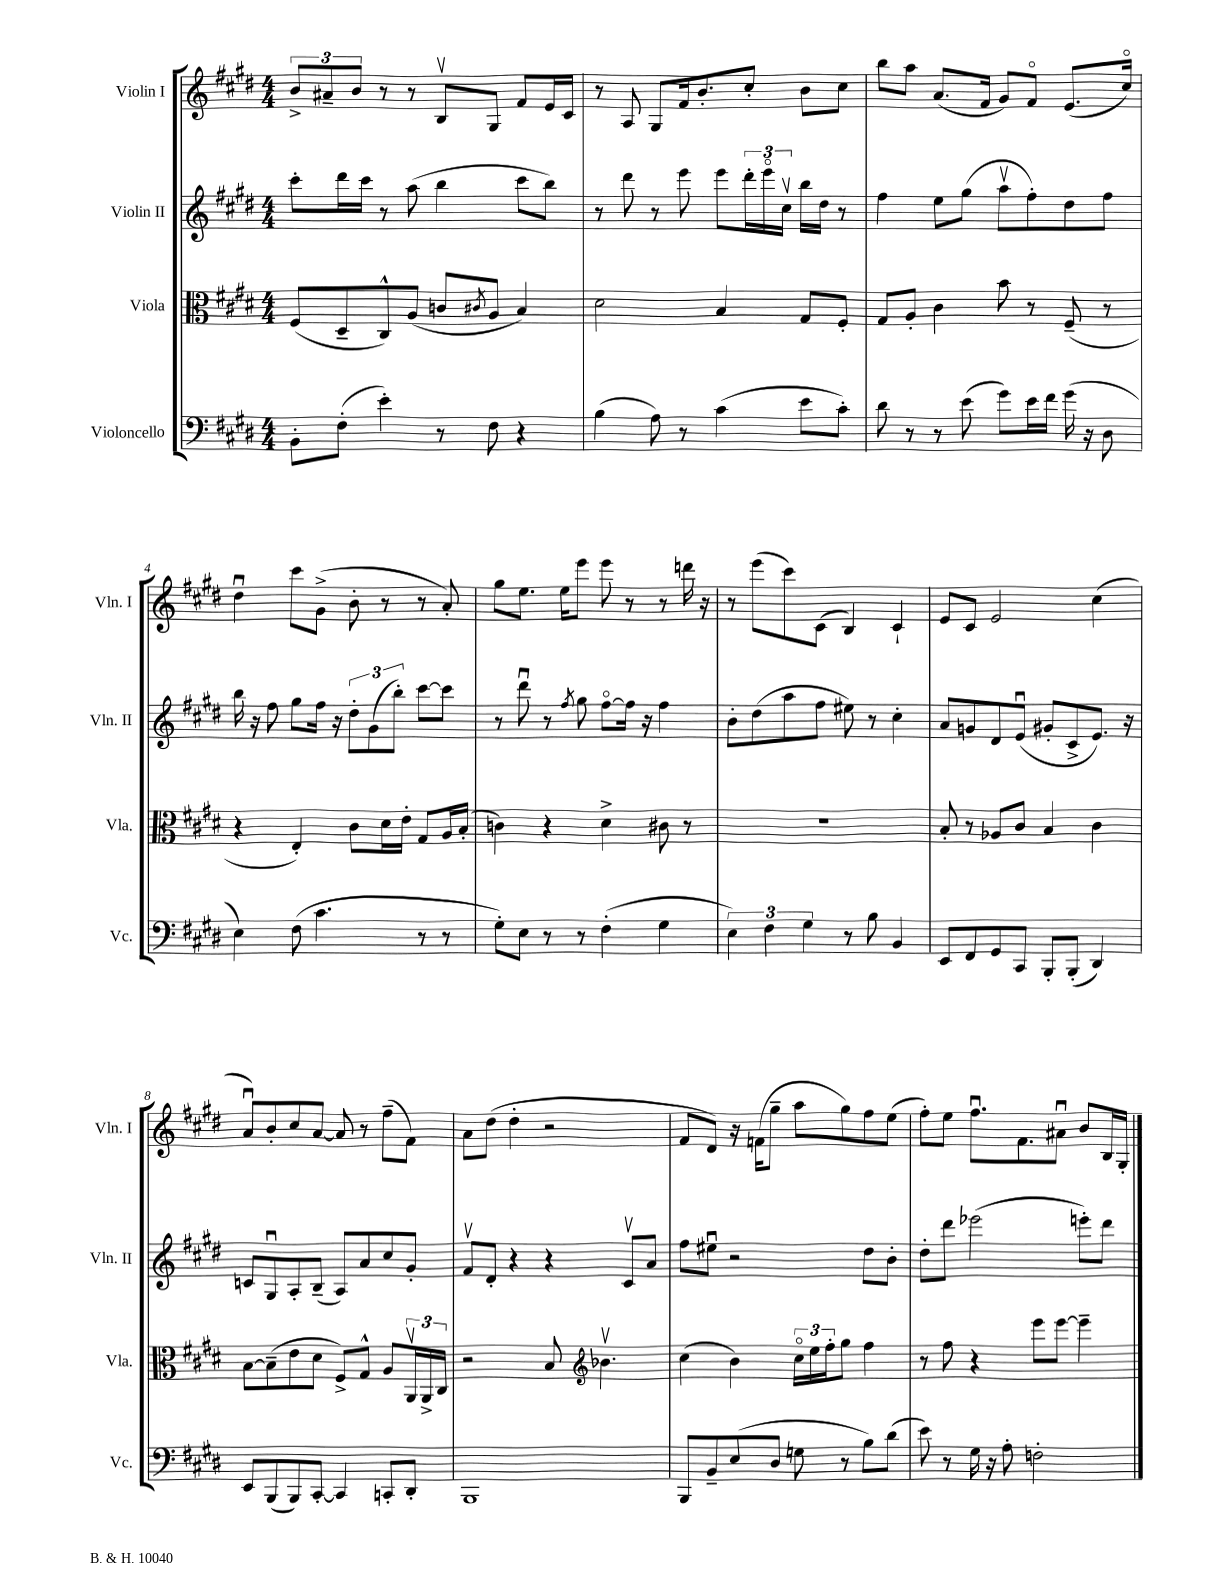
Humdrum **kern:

**kern	**kern	**kern	**kern
*staff4	*staff3	*staff2	*staff1
*clefF4	*clefC3	*clefG2	*clefG2
*k[f#c#g#d#]	*k[f#c#g#d#]	*k[f#c#g#d#]	*k[f#c#g#d#]
*M4/4	*M4/4	*M4/4	*M4/4
8BB'\L	(8F#/L	8ccc#'\L	12b^/L
.	.	.	12a#~/
(8F#'\J	8D#~/	16ddd#\L	.
.	.	.	12b/J
.	.	16ccc#\JJ	.
4e'\)	8C#^^/)	8r	8r
.	(8A/J	(8aa\	8r
8r	8c/L	4bb\	8Bv/L
.	8qc#/	.	.
8F#\	8A/J	.	8G#/J
4r	4B/)	8ccc#\L	8f#/L
.	.	8bb\J)	16e/L
.	.	.	16c#/JJ
=	=	=	=
(4B\	2d#\	8r	8r
.	.	8ddd#\	8A/
8A\)	.	8r	8G#/L
8r	.	8eee\	16f#/k
.	.	.	8.b'/
(4c#\	4B/	8eee\L	.
.	.	24ddd#'\L	8cc#'/J
.	.	24eeeo\	.
.	.	24cc#v\JJ	.
8e\L	8G#/L	16bb\LL	8b\L
.	.	16dd#\JJ	.
8c#'\J)	8F#'/J	8r	8cc#\J
=	=	=	=
8d#\	8G#/L	4ff#\	8bb\L
8r	8A'/J	.	8aa\J
8r	4c#\	8ee\L	(8.a/L
(8e\	.	(8gg#\J	.
.	.	.	16f#/Jk
8g#\L)	8b\	8aav\L	8g#/L)
16e\L	8r	8ff#'\)	8f#o/J
16f#\JJ	.	.	.
(16g#\	(8F#~/	8dd#\	(8.e/L
16r	.	.	.
8D#\	8r	8ff#\J	.
.	.	.	16cc#o/Jk)
=	=	=	=
4E\)	4r	16bb\	4dd#u\
.	.	16r	.
.	.	8ff#\	.
(8F#\	4E'/)	8gg#\L	8ccc#\L
4.c#\	.	16ff#\Jk	(8g#^\J
.	.	16r	.
.	8c#\L	12dd#'\L	8b'\
.	.	(12g#\	.
.	16d#\L	.	8r
.	.	12bb'\J)	.
.	16e'\JJ	.	.
8r	8G#/L	[8ccc#\L	8r
8r	16A/L	8ccc#\]J	8a'/)
.	(16B'/JJ	.	.
=	=	=	=
8G#'\L)	4c\)	8r	8gg#\L
8E\J	.	8ddd#u\	8.ee\J
8r	4r	8r	.
.	.	.	16ee\LK
.	.	8qff#/	.
8r	.	8gg#\	8eee\J
(4F#'\	4d#^\	[8ff#o\L	8eee\
.	.	16ff#\]Jk	8r
.	.	16r	.
4G#\	8c#\	4ff#\	8r
.	8r	.	16ddd\
.	.	.	16r
=	=	=	=
6E\)	1r	8b'\L	8r
.	.	(8dd#\	(8eee\L
6F#\	.	.	.
.	.	8aa\	8ccc#\)
6G#\	.	.	.
.	.	8ff#\J	(8c#\J
8r	.	8ee#\)	4B/)
8B\	.	8r	.
4BB/	.	4cc#'\	4c#`/
=	=	=	=
8EE/L	8B'/	8a/L	8e/L
8FF#/	8r	8g/	8c#/J
8GG#/	8A-/L	8d#/	2e/
8CC#/J	8c#/J	(8eu/J	.
8BBB'/L	4B/	8g#'/L	.
(8BBB'/J	.	8c#^/	.
4DD#/)	4c#\	8.e/J)	(4cc#\
.	.	16r	.
=	=	=	=
8EE/L	[8B\L	8c/L	8au/L)
(8BBB/	(8B~\]	8G#u/	8b'/
8BBB/)	8e\	8A'/	8cc#/
[8CC#'/J	8d#\J	(8B~/J	[8a/J
4CC#/]	8F#^/L)	8A/L)	8a/]
.	8G#^^/J	8a/	8r
8CC'/L	8A/L	8cc#/	(8ff#~\L
8DD#'/J	24AAv/L	8g#'/J	8f#\J)
.	24AA^/	.	.
.	24C#/JJ	.	.
=	=	=	=
1BBB	2r	8f#v/L	8a\L
.	.	8d#'/J	(8dd#\J
.	.	4r	4dd#'\
.	8B/	4r	2r
*	*clefG2	*	*
.	4.b-v\	.	.
.	.	8c#v/L	.
.	.	8a/J	.
=	=	=	=
8BBB/L	(4cc#\	8ff#\L	8f#/L
8BB~/	.	8ee#u\J	8d#/J)
(8E/	4b\)	2r	16r
.	.	.	(16f\LK
8D#/J	.	.	8gg#~\J
8G\	24cc#o\LL	.	8aa\L
.	24ee\	.	.
.	24ff#'\J	.	.
8r	8gg#\J	.	8gg#\)
8B\L)	4ff#\	8dd#\L	8ff#\
(8d#\J	.	8b'\J	(8ee\J
=	=	=	=
8e\)	8r	8dd#'\L	8ff#'\L)
8r	8ff#\	8ddd#\J	8ee\J
16G#\	4r	(2eee-\	8.ff#u\L
16r	.	.	.
8A'\	.	.	.
.	.	.	8.f#\
2F'\	8eee\L	.	.
.	[8eee\J	.	8a#u\J
.	4eee~\]	8eee'\L)	8b/L
.	.	8ddd#\J	16B/L
.	.	.	16G#'/JJ
==	==	==	==
*-	*-	*-	*-
